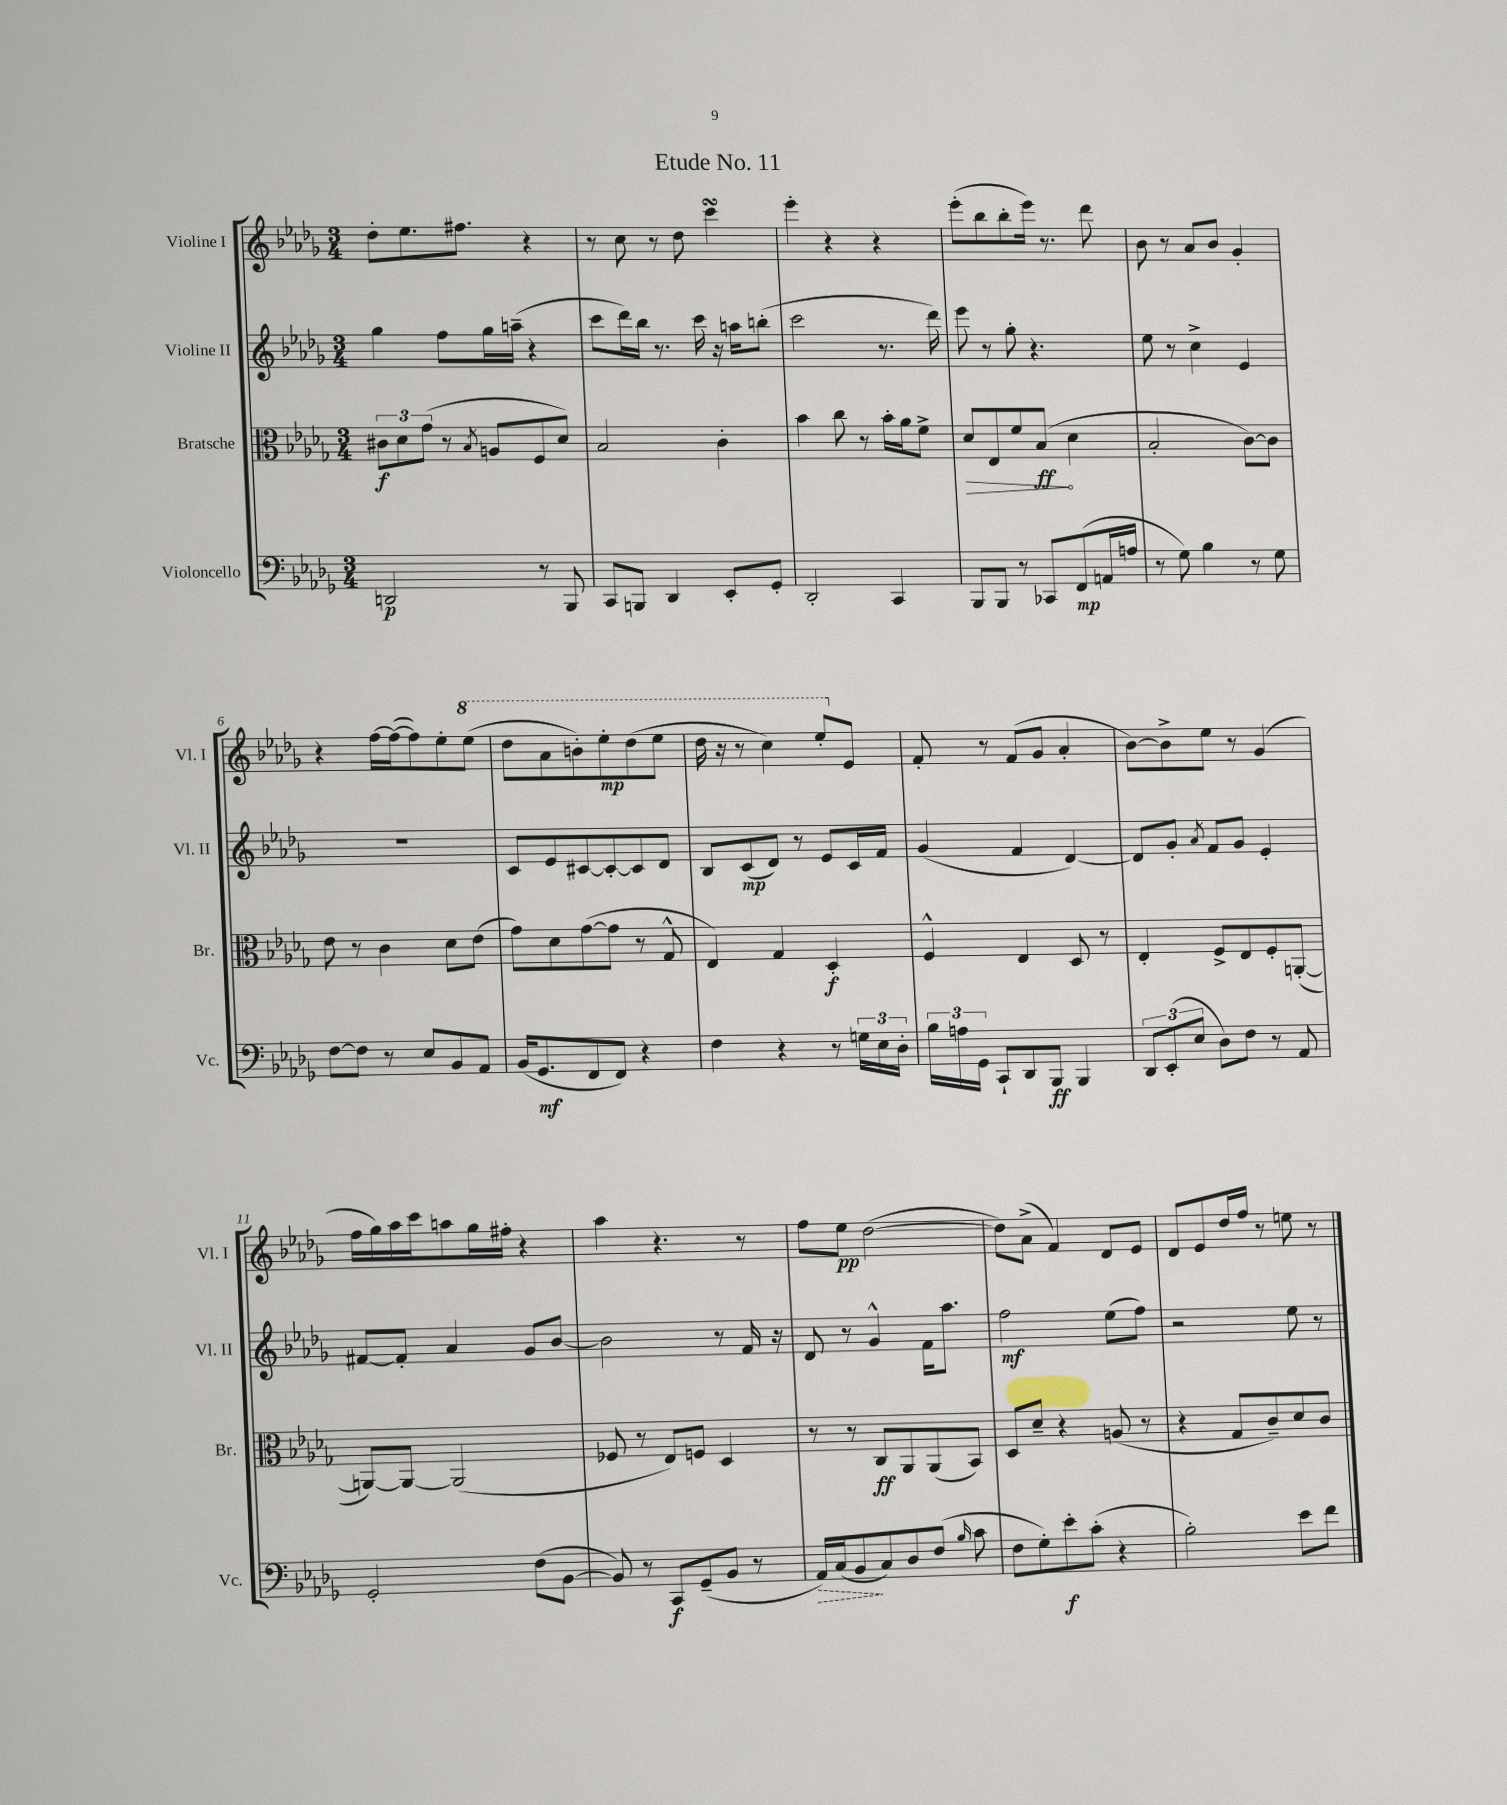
\header { title = "Etude No. 11" }
<<
\new StaffGroup <<
\new Staff = "s0" \with { instrumentName = "Violine I" shortInstrumentName = "Vl. I" } {
    \clef treble \key des \major \numericTimeSignature \time 3/4
    \autoBeamOff des''8[-. ees''8. fis''8.] r4 |
    r8 c''8 r8 des''8 c'''4\turn |
    ees'''4-. r4 r4 |
    ees'''8[-.( bes''8 bes''8-. ees'''16]) r8. des'''8 |
    bes'8 r8 aes'8[ bes'8] ges'4-. |
    r4 f''16[~ f''16~( f''8) ees''8-. \ottava #1 ees'''8]( |
    des'''8[ aes''8 b''8-.) ees'''8-.\mp des'''8( ees'''8] |
    des'''16 r16 r8 c'''4) ees'''8[-. \ottava #0 ees'8] |
    f'8-. r8 f'8[( ges'8] aes'4-. |
    bes'8[~) bes'8-> ees''8] r8 ges'4( |
    f''16[ ges''16) aes''16 c'''16 a''8 ges''16 fis''16]-. r4 |
    aes''4 r4. r8 |
    f''8[ ees''8]\pp des''2~( |
    des''8[) aes'8]->( f'4) des'8[ ees'8] |
    des'8[ ees'8 des''16 f''16] r8 e''8 r8 \bar "|." |
}
\new Staff = "s1" \with { instrumentName = "Violine II" shortInstrumentName = "Vl. II" } {
    \clef treble \key des \major \numericTimeSignature \time 3/4
    \autoBeamOff ges''4 f''8[ ges''16 a''16]--( r4 |
    c'''8[ des'''16) bes''16] r8. c'''16 r16 a''16[ b''8]-.( |
    c'''2 r8. des'''16) |
    ees'''8 r8 ges''8-. r4. |
    ees''8 r8 c''4-> ees'4 |
    R2. |
    c'8[ ees'8 cis'8~ cis'8~-. cis'8 des'8] |
    bes8[ c'8\mp( des'8]) r8 ees'8[ c'16 f'16] |
    ges'4( f'4 des'4~) |
    des'8[ ges'8]-. \acciaccatura { aes'8 } f'8[ ges'8] ees'4-. |
    fis'8[~ fis'8]-. aes'4 ges'8[ bes'8]~ |
    bes'2 r8 f'16 r16 |
    des'8 r8 ges'4-^ f'16[ aes''8.] |
    f''2\mf ees''8[( f''8]) |
    r2 ees''8 r8 \bar "|." |
}
\new Staff = "s2" \with { instrumentName = "Bratsche" shortInstrumentName = "Br." } {
    \clef alto \key des \major \numericTimeSignature \time 3/4
    \autoBeamOff \tuplet 3/2 { cis'8[\f des'8 ges'8]( } r8 \acciaccatura { bes8 } a8[ f8 des'8]) |
    bes2 c'4-. |
    bes'4 c''8 r8 bes'16[-. aes'16 f'8]-> |
    \once \override Hairpin.circled-tip = ##t des'8[\> ees8 f'8 bes8]\ff\!( des'4 |
    bes2-. c'8[~) c'8] |
    ees'8 r8 c'4 des'8[ ees'8]( |
    ges'8[) des'8 ges'8~( ges'8] r8 ges8-^ |
    ees4) ges4 des4-.\f |
    f4-^ ees4 des8 r8 |
    ees4-. f8[-> ees8 f8-. a,8]~-.( |
    a,8[~) a,8]~ a,2( |
    fes8 r8 ees8[) f8] des4 |
    r8 r8 c8[\ff aes,8 aes,8( bes,8]) |
    des8[ des'8]-- r4 a8( r8 |
    r4 ges8[ c'8--) des'8 c'8] \bar "|." |
}
\new Staff = "s3" \with { instrumentName = "Violoncello" shortInstrumentName = "Vc." } {
    \clef bass \key des \major \numericTimeSignature \time 3/4
    \autoBeamOff d,2\p r8 bes,,8 |
    c,8[ b,,8] des,4 ees,8[-. ges,8]-. |
    des,2-. c,4 |
    bes,,8[ bes,,8] r8 ces,8[ f,8\mp( a,16 a16] |
    r8 ges8) bes4 r8 ges8 |
    f8[~ f8] r8 ees8[ bes,8 aes,8] |
    bes,16[( ges,8.\mf f,8 f,8]) r4 |
    f4 r4 r8 \tuplet 3/2 { g16[ ees16 des16]-. } |
    \tuplet 3/2 { bes16[ a16 ges,16] } c,8[-! des,8 bes,,8]\ff bes,,4 |
    \tuplet 3/2 { des,8[ ees,8-.( ees8] } des8[) f8] r8 aes,8 |
    ges,2-. f8[( bes,8]~ |
    bes,8) r8 c,8[\f ges,8--( bes,8] r8 |
    \once \override Hairpin.style = #'dashed-line aes,16[\>) c16( bes,8\! c8) des8 f8]( \grace { bes16 } c'8 |
    f8[ ges8-.) ees'8-.\f c'8]-.( r4 |
    bes2-.) ees'8[ f'8] \bar "|." |
}
>>
>>
